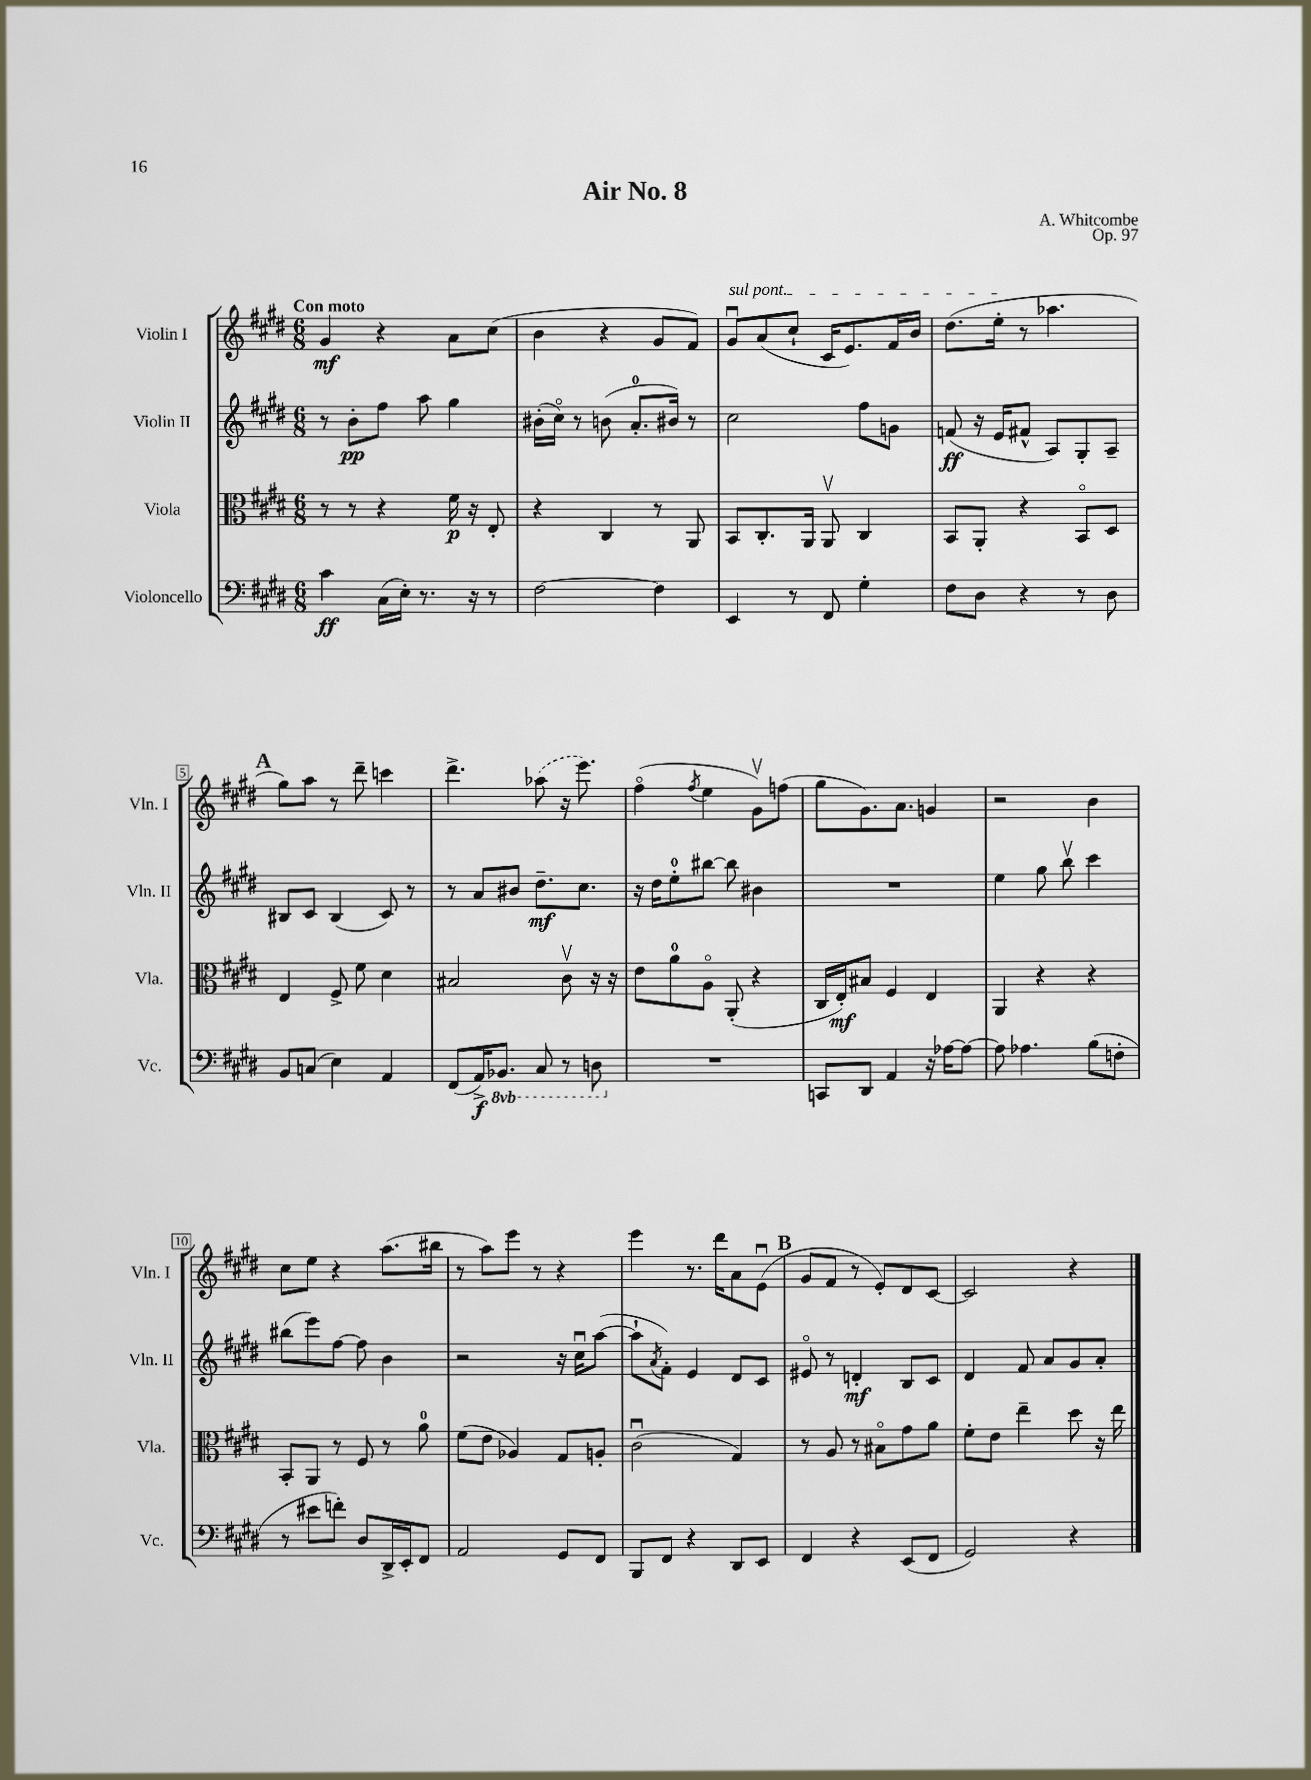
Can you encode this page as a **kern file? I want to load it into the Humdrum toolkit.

**kern	**kern	**kern	**kern
*staff4	*staff3	*staff2	*staff1
*clefF4	*clefC3	*clefG2	*clefG2
*k[f#c#g#d#]	*k[f#c#g#d#]	*k[f#c#g#d#]	*k[f#c#g#d#]
*M6/8	*M6/8	*M6/8	*M6/8
4c#\	8r	8r	4g#/
.	8r	8b'\L	.
(16C#\LL	4r	8ff#\J	4r
16E'\JJ)	.	.	.
8.r	.	8aa\	.
.	16f#\	4gg#\	8a\L
16r	16r	.	.
8r	8E'/	.	(8cc#\J
=	=	=	=
[2F#\	4r	(16b#'\LL	4b\
.	.	16cc#o\JJ)	.
.	.	8r	.
.	4C#/	(8b\	4r
.	.	8.a'/L	.
4F#\]	8r	.	8g#/L
.	.	16b#/Jk)	.
.	8AA/	8r	8f#/J)
=	=	=	=
4EE/	8BB/L	2cc#\	8g#u/L
.	8.C#'/	.	(8a/
8r	.	.	8cc#`/J
.	16AA/Jk	.	.
8FF#/	8AAv/	.	16c#/LK
.	.	.	8.e/)
4G#'\	4C#/	8ff#\L	.
.	.	8g\J	16f#/L
.	.	.	16b/JJ
=	=	=	=
8F#\L	8BB/L	(8f/	(8.dd#\L
8D#\J	8AA'/J	16r	.
.	.	16e/LK	16ee'\Jk
4r	4r	8f#^^/J	8r
.	.	8A/L)	4.aa-\
8r	8BBo/L	8G#'/	.
8D#\	8D#/J	8A~/J	.
=	=	=	=
8BB/L	4E/	8B#/L	8gg#\L)
(8C/J	.	8c#/J	8aa\J
4E\)	8F#^/	(4B#/	8r
.	8f#\	.	8ddd#~\
4AA/	4d#\	8c#/)	4ccc\
.	.	8r	.
=	=	=	=
(8FF#/L	2B#/	8r	4.ddd#^\
16AA^/K)	.	8a/L	.
8.BBB-/J	.	.	.
.	.	8b#/J	.
8CC#/	.	8.dd#~\L	(8aa-\
8r	8c#v\	.	16r
.	.	8.cc#\J	8.eee\)
8DD\	16r	.	.
.	16r	.	.
=	=	=	=
2.r	8e\L	16r	(4ff#o\
.	.	16dd#\LK	.
.	8a\	8ee'\	.
.	.	.	8qff#/
.	8Ao\J	[8bb#\J	4ee\
.	(8AA'/	8bb#\]	.
.	4r	4b#\	8g#v\L)
.	.	.	(8ff\J
=	=	=	=
8CC/L	16C#/LL	2.r	8gg#\L
.	16E'/J)	.	.
8DD#/J	8B#/J	.	8.g#\)
4AA/	4F#/	.	.
.	.	.	8.a\J
16r	4E/	.	4g/
[16A-\LK	.	.	.
8A-\_J	.	.	.
=	=	=	=
8A-\]	4AA/	4ee\	2r
4.A-\	.	.	.
.	4r	8gg#\	.
.	.	8bbv\	.
(8B\L	4r	4ccc#\	4b\
8F'\J	.	.	.
=	=	=	=
8r	8BB'/L	(8bb#\L	8cc#\L
8e#\L	8AA/J	8eee\)	8ee\J
8f'\J)	8r	[8ff#\J	4r
8D#/L	8F#/	8ff#\]	.
16DD#^/L	8r	4b\	(8.aa\L
16EE'/J	.	.	.
8FF#/J	8a\	.	.
.	.	.	16bb#\Jk
=	=	=	=
2AA/	(8f#\L	2r	8r
.	8e\J	.	8aa\L)
.	4A-/)	.	8eee\J
.	.	.	8r
8GG#/L	8G#/L	16r	4r
.	.	16cc#u\LK	.
8FF#/J	8A'/J	([8aa\J	.
=	=	=	=
8BBB/L	(2c#u\	8aa`\]L	4eee\
.	.	8qa/	.
8FF#/J	.	8f#'\J)	.
4r	.	4e/	8.r
.	.	.	16ddd#\LK
8DD#/L	4G#/)	8d#/L	8a\
8EE/J	.	8c#/J	(8eu\J
=	=	=	=
4FF#/	8r	8e#o/	8g#/L
.	8A/	8r	8f#/J
4r	8r	4d'/	8r
.	8B#o\L	.	8e'/L)
(8EE/L	8g#\	8B/L	8d#/
8FF#/J	8a\J	8c#/J	[8c#/J
=	=	=	=
2GG#/)	8f#'\L	4d#/	2c#/]
.	8e\J	.	.
.	4ee~\	8f#/	.
.	.	8a/L	.
4r	8dd#\	8g#/	4r
.	16r	8a'/J	.
.	16ee\	.	.
==	==	==	==
*-	*-	*-	*-
